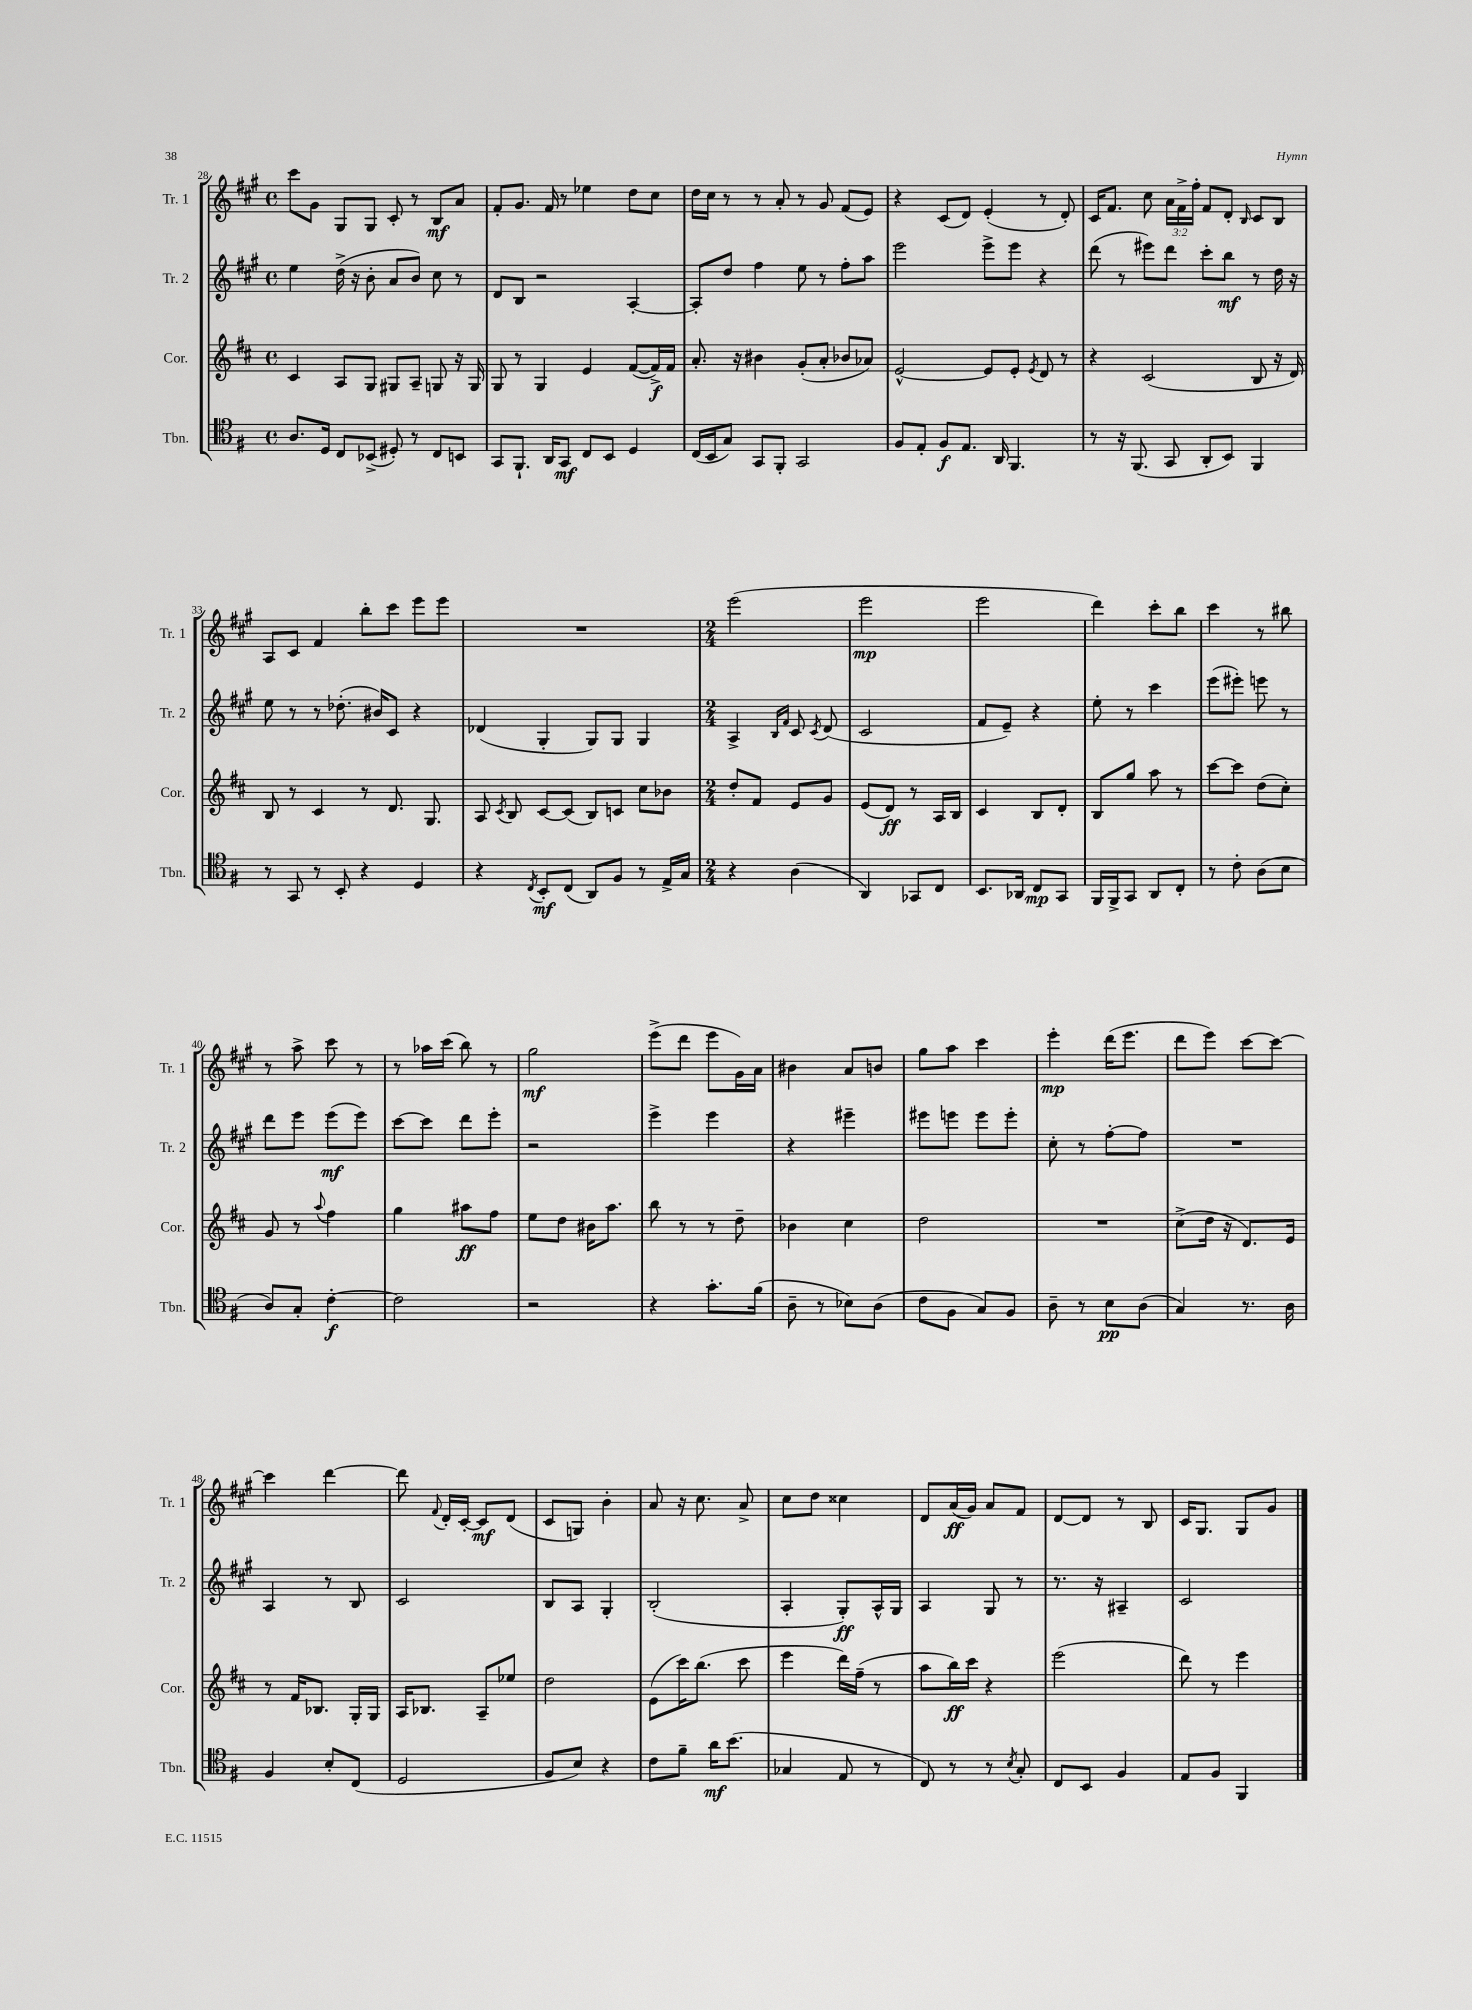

**kern	**kern	**kern	**kern
*staff4	*staff3	*staff2	*staff1
*clefC4	*clefG2	*clefG2	*clefG2
*k[f#]	*k[f#c#]	*k[f#c#g#]	*k[f#c#g#]
*M4/4	*M4/4	*M4/4	*M4/4
*met(c)	*met(c)	*met(c)	*met(c)
8.A	4c#	4ee	8ccc#
.	.	.	8g#
16D	.	.	.
8C	8A	(16dd^	8G#
.	.	16r	.
(8BB-^	8G	8b'	8G#
8D#')	8G#	8a	8c#'
8r	8A~	8b)	8r
8C	8G	8cc#	8B
8BB	16r	8r	8a
.	16G	.	.
=	=	=	=
8GG	8G	8d	8f#'
8.FF#`	8r	8B	8.g#
.	4G	2r	.
16AA	.	.	16f#
8GG	.	.	8r
8C	4e	.	4ee-
8BB	.	.	.
4D	([8f#	[4A'	8dd
.	16f#^])	.	8cc#
.	16f#	.	.
=	=	=	=
(16C	8.a'	8A']	16dd
16BB	.	.	16cc#
8G)	.	8dd	8r
.	16r	.	.
8GG	4b#	4ff#	8r
8FF#'	.	.	8a'
2GG	(8g'	8ee	8r
.	8a'	8r	8g#
.	8b-	8ff#'	(8f#
.	8a-)	8aa	8e)
=	=	=	=
8F#	[2e^^	2eee	4r
8E'	.	.	.
8F#	.	.	(8c#
8.E	.	.	8d)
.	8e]	8eee^	(4e'
16AA	.	.	.
4.FF#	8e'	8eee	.
.	8qe	.	.
.	8d	4r	8r
.	8r	.	8d')
=	=	=	=
8r	4r	(8ddd	16c#
.	.	.	8.f#
16r	.	8r	.
(8.FF#	.	.	.
.	(2c#	8eee#)	8cc#
8GG	.	8ddd	24a
.	.	.	24f#^
.	.	.	24ff#'
8AA'	.	8ccc#'	8f#
8BB)	.	8bb	8d'
.	.	.	16qqB
4FF#	8B	8r	8c#
.	16r	16dd	8B
.	16d)	16r	.
=	=	=	=
8r	8B	8ee	8A
8GG	8r	8r	8c#
8r	4c#	8r	4f#
8BB'	.	(8.dd-'	.
4r	8r	.	8bb'
.	.	16b#)	.
.	8.d	8c#	8ccc#
4D	.	4r	8eee
.	8.G	.	.
.	.	.	8eee
=	=	=	=
4r	8A	(4d-	1r
.	8qc#	.	.
.	8B	.	.
8qC	.	.	.
8BB'	[8c#	4G#'	.
(8C	(8c#]	.	.
8AA)	8B)	8G#)	.
8F#	8c	8G#	.
8r	8cc#	4G#	.
16E^	8b-	.	.
16G	.	.	.
=	=	=	=
*M2/4	*M2/4	*M2/4	*M2/4
4r	8dd'	4A^	(2eee
.	8f#	.	.
.	.	16qqB	.
.	.	16qqf#	.
(4A	8e	8c#	.
.	.	8qc#	.
.	8g	(8d	.
=	=	=	=
4AA)	(8e	2c#	2eee
.	8d)	.	.
8GG-	8r	.	.
8C	16A	.	.
.	16B	.	.
=	=	=	=
8.BB	4c#	8f#	2eee
.	.	8e~)	.
16AA-	.	.	.
8C	8B	4r	.
8GG	8d'	.	.
=	=	=	=
16FF#	8B	8ee'	4ddd)
16FF#^	.	.	.
8GG	8gg	8r	.
8AA	8aa	4ccc#	8ccc#'
8C'	8r	.	8bb
=	=	=	=
8r	[8ccc#	(8eee	4ccc#
8c'	8ccc#]	8eee#')	.
(8A	(8dd	8eee	8r
8B	8cc#')	8r	8bb#
=	=	=	=
8A)	8g	8ddd	8r
8G'	8r	8eee	8aa^
.	8qqaa	.	.
[4c'	4ff#	(8eee	8ccc#
.	.	8eee)	8r
=	=	=	=
2c]	4gg	[8ccc#	8r
.	.	8ccc#]	16aa-
.	.	.	(16ccc#
.	8aa#	8ddd	8bb)
.	8ff#	8eee'	8r
=	=	=	=
2r	8ee	2r	2gg#
.	8dd	.	.
.	16b#	.	.
.	8.aa	.	.
=	=	=	=
4r	8bb	4eee^	(8eee^
.	8r	.	8ddd
8.g'	8r	4eee	8eee
.	8dd~	.	16g#)
(16f#	.	.	16a
=	=	=	=
8A~	4b-	4r	4b#
8r	.	.	.
8B-)	4cc#	4eee#~	8a
(8A	.	.	8b
=	=	=	=
8c	2dd	8eee#	8gg#
8F#	.	8eee	8aa
8G)	.	8eee	4ccc#
8F#	.	8eee'	.
=	=	=	=
8A~	2r	8cc#'	4eee'
8r	.	8r	.
8B	.	[8ff#'	(16ddd
.	.	.	8.eee
(8A	.	8ff#]	.
=	=	=	=
4G)	(8cc#^	2r	8ddd
.	16dd	.	8eee)
.	16r	.	.
8.r	8.d)	.	[8ccc#
.	.	.	8ccc#_
16A	16e	.	.
=	=	=	=
4F#	8r	4A	4ccc#]
.	16f#	.	.
.	8.B-	.	.
8B'	.	8r	[4ddd
(8C	16G'	8B	.
.	16G	.	.
=	=	=	=
2D	16A	2c#	8ddd]
.	8.B-	.	.
.	.	.	8qqf#
.	.	.	16d'
.	.	.	[16c#'
.	8A~	.	8c#]
.	8ee-	.	(8d
=	=	=	=
8F#	2dd	8B	8c#
8B)	.	8A	8G)
4r	.	4G#'	4b'
=	=	=	=
8c	(8e	(2B'	8a
8f#~	16ccc#)	.	16r
.	(8.bb	.	8.cc#
16a	.	.	.
(8.b	.	.	.
.	8ccc#	.	8a^
=	=	=	=
4G-	4eee	4A'	8cc#
.	.	.	8dd
8E	16ddd)	8G#')	4cc##
.	(16ff#~	.	.
8r	8r	16A^^	.
.	.	16G#	.
=	=	=	=
8C)	8aa	4A	8d
8r	16bb)	.	(16a
.	16ccc#	.	16g#)
8r	4r	8G#	8a
8qB	.	.	.
8G'	.	8r	8f#
=	=	=	=
8C	(2eee	8.r	[8d
8BB	.	.	8d]
.	.	16r	.
4F#	.	4A#~	8r
.	.	.	8B
=	=	=	=
8E	8ddd)	2c#	16c#
.	.	.	8.G#
8F#	8r	.	.
4FF#	4eee	.	8G#
.	.	.	8g#
==	==	==	==
*-	*-	*-	*-
